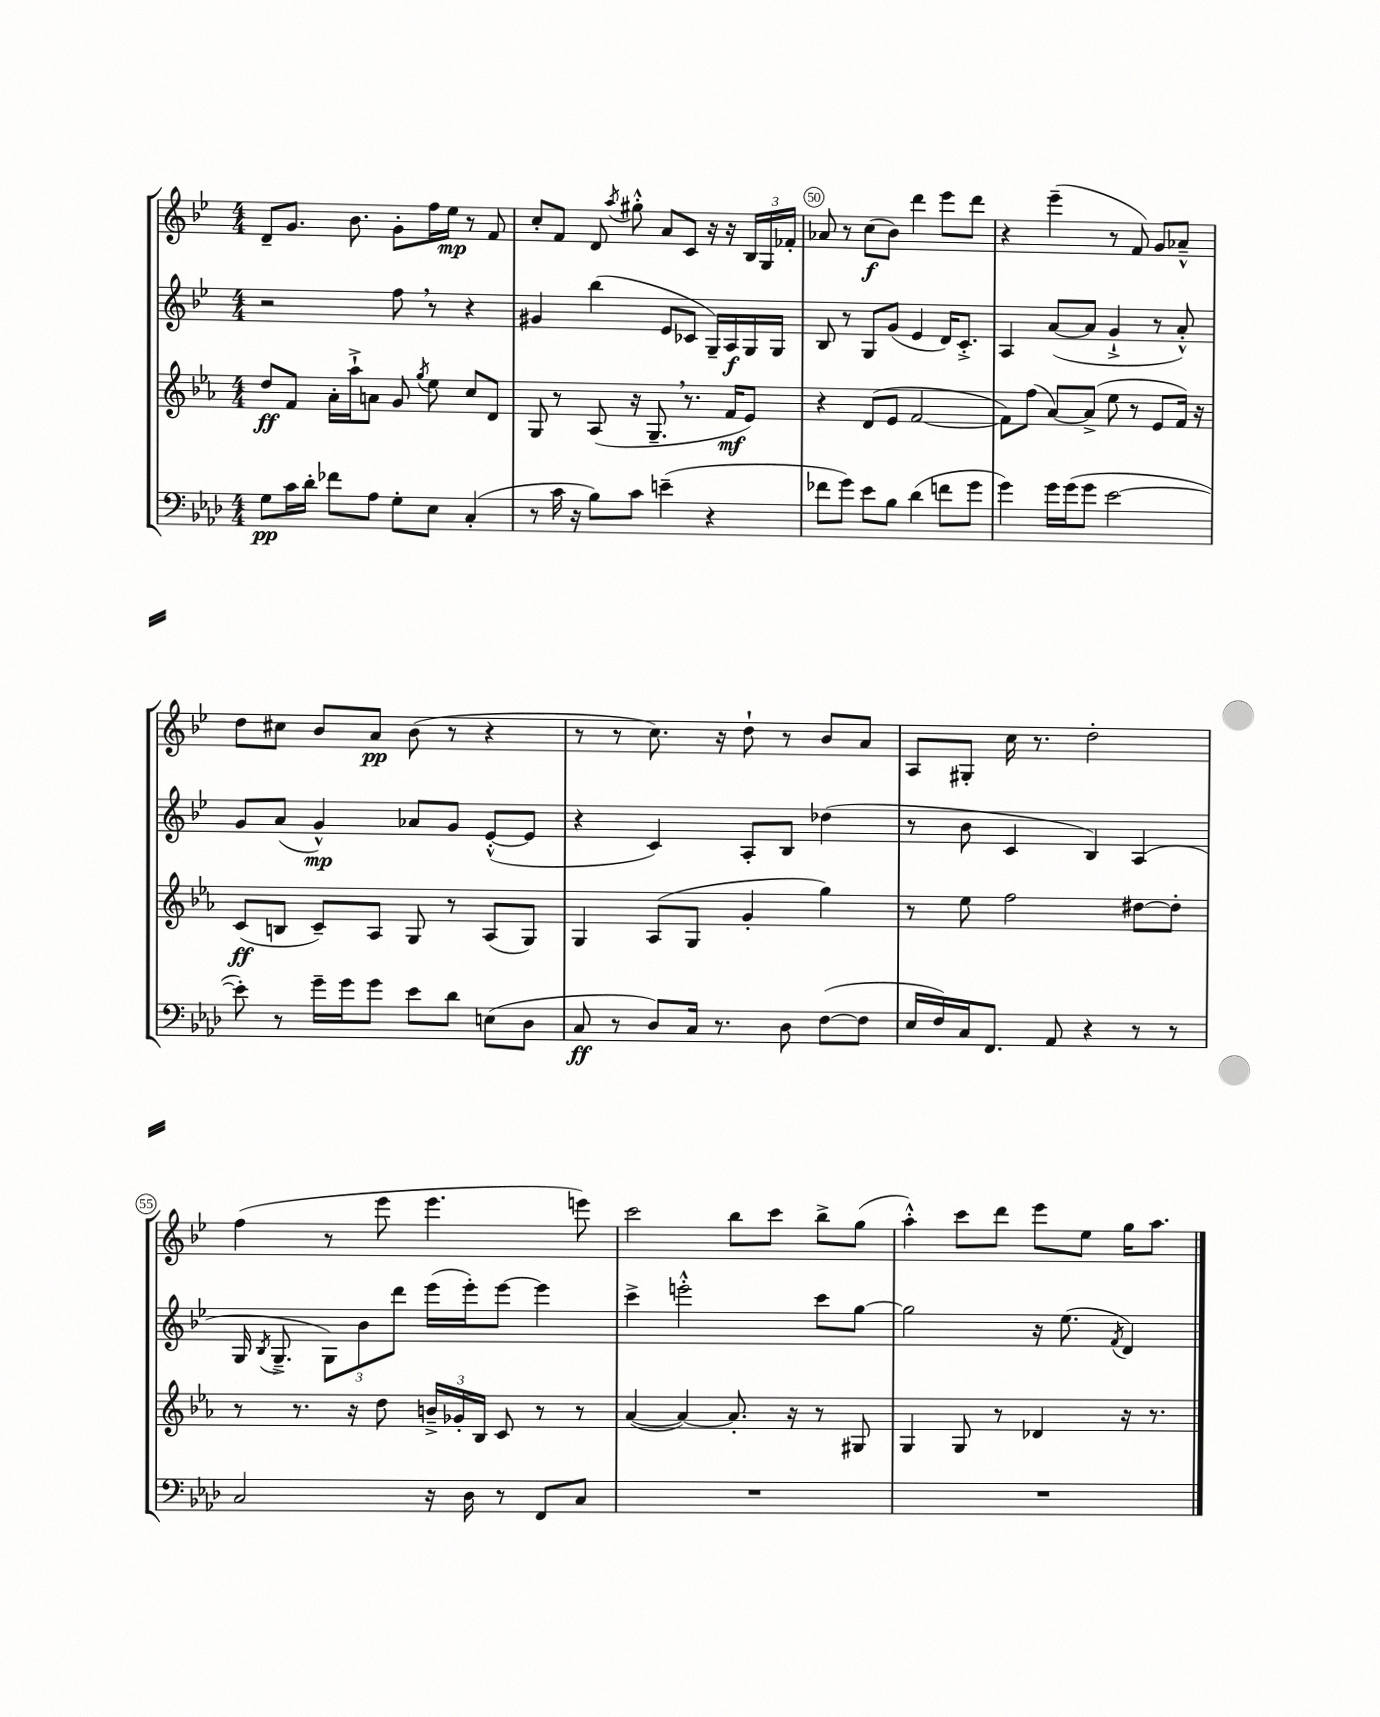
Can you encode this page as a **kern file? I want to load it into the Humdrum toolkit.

**kern	**kern	**kern	**kern
*staff4	*staff3	*staff2	*staff1
*clefF4	*clefG2	*clefG2	*clefG2
*k[b-e-a-d-]	*k[b-e-a-]	*k[b-e-]	*k[b-e-]
*M4/4	*M4/4	*M4/4	*M4/4
8G\L	8dd/L	2r	8d~/L
16c\L	8f/J	.	8.g/J
16d-'\JJ	.	.	.
8f-\L	16a-'\LL	.	.
.	16aa-`^\J	.	8.b-\
8A-\J	8a\J	.	.
8G'\L	8g/	8ff\	8g'\L
.	8qgg/	.	.
8E-\J	8ee-\	8r	16ff\L
.	.	.	16ee-\JJ
(4C'/	8cc/L	4r	8r
.	8d/J	.	8f/
=	=	=	=
8r	8G/	4g#/	8cc'/L
16c\	8r	.	8f/J
16r	.	.	.
8B-\L)	(8A-/	(4bb-\	8d/
.	.	.	8qaa/
8c\J	16r	.	8gg#'^^\
.	8.G~/	.	.
(4e~\	.	8e-/L	8a/L
.	8.r	8c-/J	8c/J
4r	.	16G~/LL)	16r
.	16f/LK	16A/	16r
.	8e-/J)	16G/	24B-/LL
.	.	.	24G/
.	.	16G/JJ	.
.	.	.	24f-'/JJ
=	=	=	=
8f-\L	4r	8B-/	8a-/
8g\J)	.	8r	8r
8e-\L	(8d/L	8G/L	(8cc\L
8B-\J	8e-/J	(8g/J	8b-\J)
(4d-\	[2f/	4e-/	4ddd\
8f\L	.	16d/LK)	8eee-\L
.	.	8.c'^/J	.
8g\J	.	.	8ddd\J
=	=	=	=
4g\)	8f\]L)	4A/	4r
.	(8ff\J	.	.
16g\LL	[8a-/L)	([8a/L	(4eee-~\
(16g\J	.	.	.
8g\J	(8a-^/]J	8a/]J	.
[2e-\	8ee-\	4g`^/	8r
.	8r	.	8f/)
.	8e-/L	8r	8g/L
.	16f/Jk)	8a'^^/)	8a-~^^/J
.	16r	.	.
=	=	=	=
8e-'\])	(8c/L	8g/L	8dd\L
8r	8B/J	(8a/J	8cc#\J
16g~\LL	8c~/L)	4g^^/)	8b-/L
16g\J	.	.	.
8g\J	8A-/J	.	8a/J
8e-\L	8G/	8a-/L	(8b-\
8d-\J	8r	8g/J	8r
(8E\L	(8A-/L	([8e-'^^/L	4r
8D-\J	8G/J)	8e-/]J	.
=	=	=	=
8C/	4G/	4r	8r
8r	.	.	8r
8D-/L)	(8A-/L	4c/)	8.cc\)
16C/Jk	8G/J	.	.
8.r	.	.	16r
.	4g'/	8A'/L	8dd`\
8D-\	.	8B-/J	8r
([8F\L	4gg\)	(4dd-\	8b-/L
8F\]J	.	.	8a/J
=	=	=	=
16E-/LL	8r	8r	8A/L
16F/)	.	.	.
16C/J	8ee-\	8b-\	8G#'/J
8.FF/J	.	.	.
.	2ff\	4c/	16cc\
.	.	.	8.r
8AA-/	.	.	.
4r	.	4B-/)	2dd'\
8r	[8dd#\L	(4A/	.
8r	8dd#'\]J	.	.
=	=	=	=
2C/	8r	16G/	(4ff\
.	.	8qB-/	.
.	.	8.G~^/	.
.	8.r	.	.
.	.	12G\L)	8r
.	16r	.	.
.	.	12b-\	.
.	8dd\	.	8eee-\
.	.	12ddd\J	.
16r	24b~^/LL	(16eee-\LL	4.eee-\
.	24g-'/	.	.
16D-\	.	16eee-'\J)	.
.	24B-/JJ	.	.
8r	8c/	[8eee-\J	.
8FF/L	8r	4eee-\]	.
8C/J	8r	.	8eee\)
=	=	=	=
1r	([4a-/	4ccc^\	2ccc\
.	4a-/_)	2eee'^^\	.
.	8.a-'/]	.	8bb-\L
.	.	.	8ccc\J
.	16r	.	.
.	8r	8ccc\L	8bb-^\L
.	8G#/	[8gg\J	(8gg\J
=	=	=	=
1r	4G/	2gg\]	4aa'^^\)
.	8G/	.	8ccc\L
.	8r	.	8ddd\J
.	4d-/	16r	8eee-\L
.	.	(8.ee-\	.
.	.	.	8ee-\J
.	.	8qf/	.
.	16r	4d/)	16gg\LK
.	8.r	.	8.aa\J
==	==	==	==
*-	*-	*-	*-
